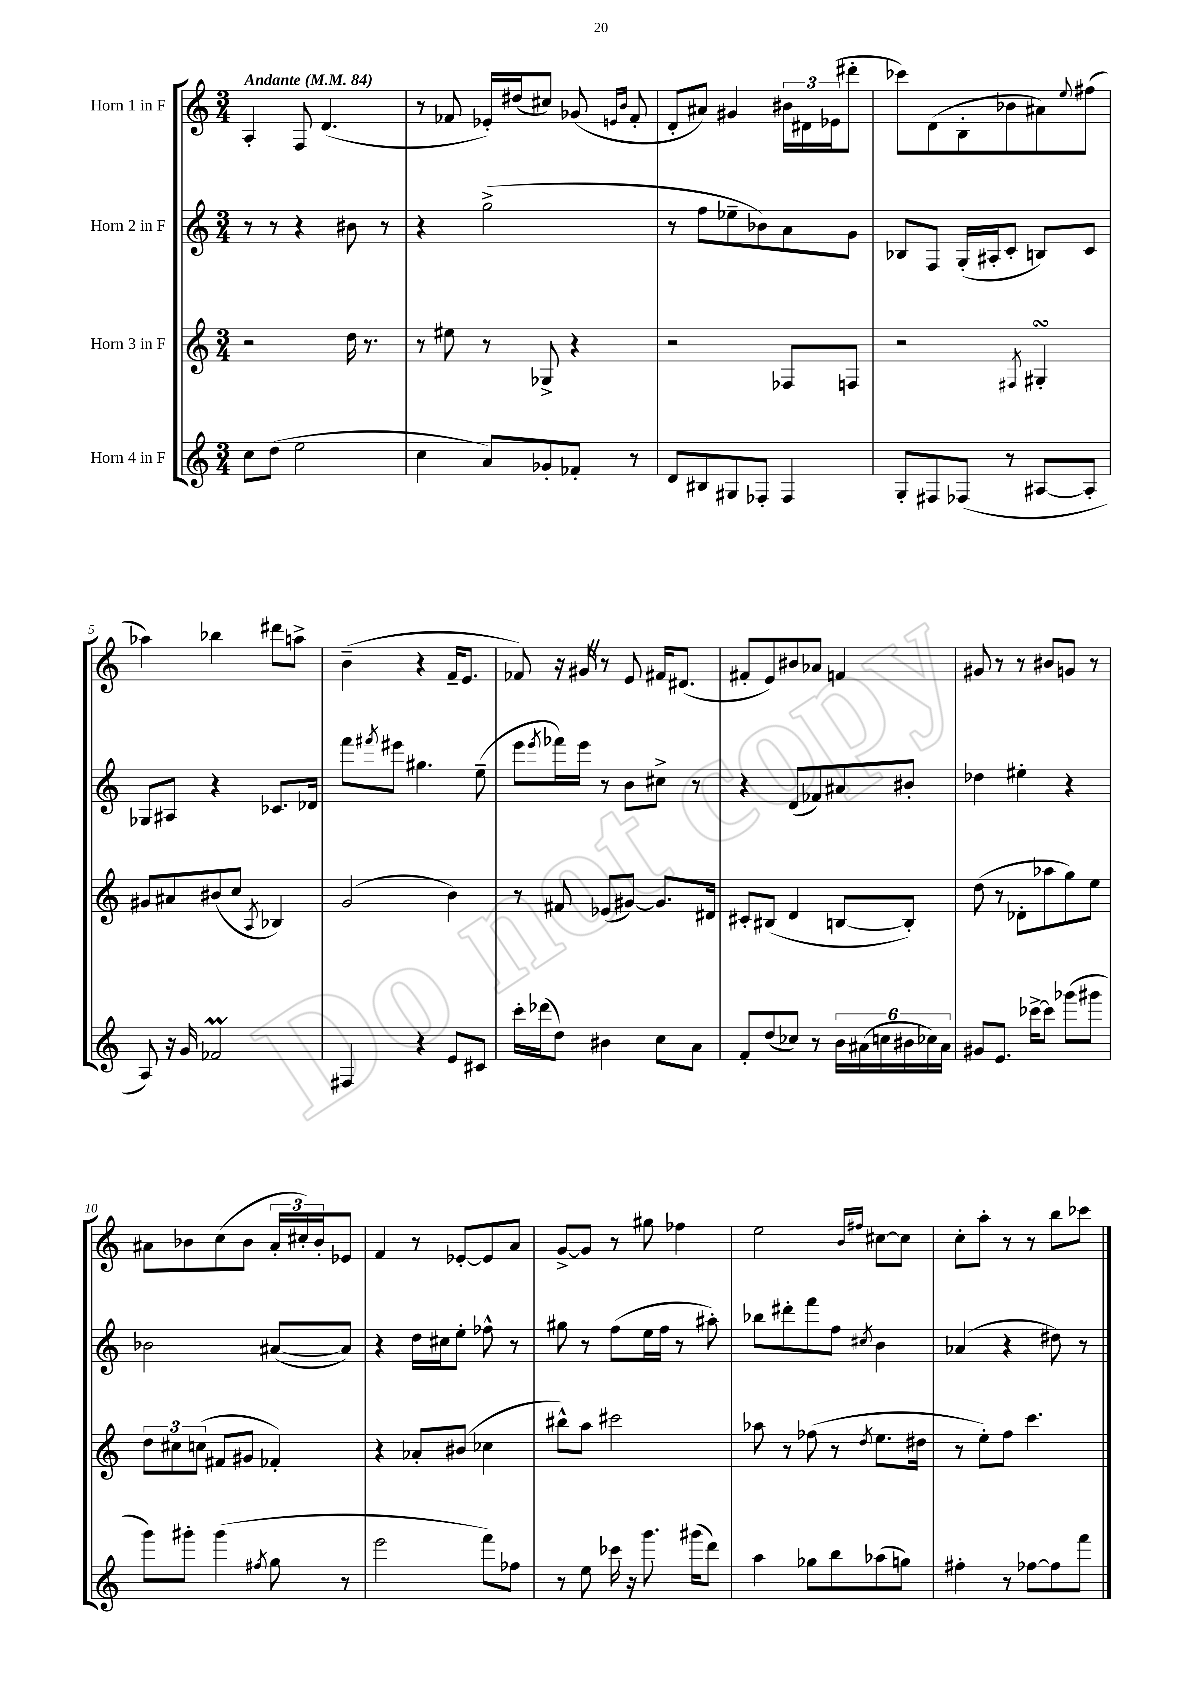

**kern	**kern	**kern	**kern
*part4	*part3	*part2	*part1
*staff4	*staff3	*staff2	*staff1
*I"Horn 4 in F	*I"Horn 3 in F	*I"Horn 2 in F	*I"Horn 1 in F
*clefG2	*clefG2	*clefG2	*clefG2
*k[]	*k[]	*k[]	*k[]
*M3/4	*M3/4	*M3/4	*M3/4
*MM84	*MM84	*MM84	*MM84
=1	=1	=1	=1
!	!	!	!LO:TX:a:B:t=Andante
8cc\L	2r	8r	4A'/
(8dd\J	.	8r	.
2ee\	.	4r	8F/
.	.	.	(4.d/
.	16dd\	8b#X\	.
.	8.r	.	.
.	.	8r	.
=2	=2	=2	=2
4cc\	8r	4r	8r
.	8ee#X\	.	8f-X/
8a/L)	8r	(2gg^\	16e-X'/LL)
.	.	.	(16dd#X/J
8g-X'/	8G-X^/	.	8cc#X/J)
8f-X'/J	4r	.	(8g-X/
.	.	.	16qqen/LL
.	.	.	16qqb/JJ
8r	.	.	8f-'/
=3	=3	=3	=3
8d/L	2r	8r	8d'/L
8B#X/	.	8ff\L	8a#X/J)
8G#X/	.	8ee-X~\	4g#X/
8F-X'/J	.	8b-X\)	.
4F-/	8F-X/L	8a\	24b#X\LL
.	.	.	24d#X\
.	.	.	(24e-X\J
.	8Fn/J	8g\J	8ddd#X'\J
=4	=4	=4	=4
8G'/L	2r	8B-X/L	8ccc-X\L)
8F#X/	.	8F/J	(8d\
(8F-X/J	.	(16G'/LL	8B'\
.	.	16A#X'/J	.
8r	.	8c'/J	8b-X\
.	8qF#X/	.	.
[8A#X/L	4G#XsSsS'/	8Bn/L)	8a#X\)
.	.	.	8qqee/
8A#'/J]	.	8c/J	(8ff#X\J
!!LO:LB:g=z
=5	=5	=5	=5
8A/)	8g#X/L	8G-X/L	4aa-X\)
16r	8a#X/	8A#X/J	.
16g/	.	.	.
2f-XM/	(8b#X/	4r	4bb-X\
.	8cc/J	.	.
.	8qA/	.	.
.	4B-X/)	8.c-X/L	8ddd#X\L
.	.	.	8aan^\J
.	.	16d-X/Jk	.
=6	=6	=6	=6
4F#X/	(2g/	8fff\L	(4b~\
.	.	8qfff#X/	.
.	.	8eee#X\J	.
4r	.	4.gg#X\	4r
8e/L	4b\)	.	16f~/KL
.	.	.	8.e/J
8c#X/J	.	(8ee~\	.
=7	=7	=7	=7
16ccc'\LL	8r	8eee\L	8f-X/)
(16ddd-X\J	.	.	.
.	.	8qeee/	.
8dd\J)	8f#X/	16fff-X\L)	16r
.	.	16eee\JJ	16g#XZ/
4b#X\	(8e-X/L	8r	8r
.	[8g#X/J)	8b\L	8e/
8cc\L	8.g#/L]	8cc#X^\J	16f#X/KL
.	.	.	(8.d#X/J
8a\J	.	8r	.
.	16d#X/Jk	.	.
=8	=8	=8	=8
8f'/L	8c#X'/L	4r	8f#X'/L
(8dd/	(8B#X/J	.	8e/)
8cc-X/J)	4d/	(8d/L	8b#X/
8r	.	8f-X/)	8a-X/J
24b\LL	[8Bn/L	8a#X/	4fn/
(24a#X\	.	.	.
24ccn\	.	.	.
24b#X\	8B'/J])	8b#X'/J	.
24cc-X\)	.	.	.
24a#\JJ	.	.	.
=9	=9	=9	=9
8g#X/L	(8dd\	4dd-X\	8g#X/
8.e/J	8r	.	8r
.	8d-X'\L	4ee#X'\	8r
[16ccc-X^\KL	.	.	.
8ccc-\J]	8aa-X\	.	8b#X/L
(8ggg-X\L	8gg\)	4r	8gn/J
8ggg#X\J	8ee\J	.	8r
!!LO:LB:g=z
=10	=10	=10	=10
8ggg\L)	12dd\L	2b-X\	8a#X\L
.	12cc#X\	.	.
8ggg#X'\J	.	.	8b-X\
.	(12ccn\J	.	.
(4ggg#\	8f#X/L	.	(8cc\
.	8g#X/J	.	8b-\J
8qff#X/	.	.	.
8gg\	4f-X'/)	([8a#X/L	24a#'/LL
.	.	.	24cc#X'/)
.	.	.	24b-'/J
8r	.	8a#/J])	8e-X/J
=11	=11	=11	=11
2eee\	4r	4r	4f/
.	8a-X'/L	16dd\LL	8r
.	.	16cc#X\J	.
.	(8b#X/J	8ee'\J	[8e-X'/L
8fff\L)	4cc-X\	8ff-X^^\	8e-/]
8ff-X\J	.	8r	8a/J
=12	=12	=12	=12
8r	8bb#X^^\L)	8gg#X\	[8g^/L
8ee\	8aa\J	8r	8g/J]
16ccc-X\	2ccc#X\	(8ff\L	8r
16r	.	.	.
8.ggg\	.	16ee\L	8gg#X\
.	.	16ff\JJ	.
.	.	8r	4ff-X\
(16ggg#X\KL	.	.	.
8ddd\J)	.	8aa#X'\)	.
=13	=13	=13	=13
4aa\	8aa-X\	8bb-X\L	2ee\
.	8r	8ddd#X'\	.
8gg-X\L	(8ff-X\	8fff\	.
8bb\	8r	8ff\J	.
.	.	.	16qqb/LL
.	8qdd/	8qcc#X/	16qqff#X/JJ
(8aa-X\	8.ee\L	4b\	[8cc#X\L
8ggn\J)	.	.	8cc#\J]
.	16dd#X\Jk	.	.
=14	=14	=14	=14
4ff#X'\	8r	(4a-X/	8cc'\L
.	8ee'\L)	.	8aa'\J
8r	8ff\J	4r	8r
[8ff-X\L	4.ccc\	.	8r
8ff-\]	.	8dd#X\)	8bb\L
8fff\J	.	8r	8ccc-X\J
==	==	==	==
*-	*-	*-	*-
